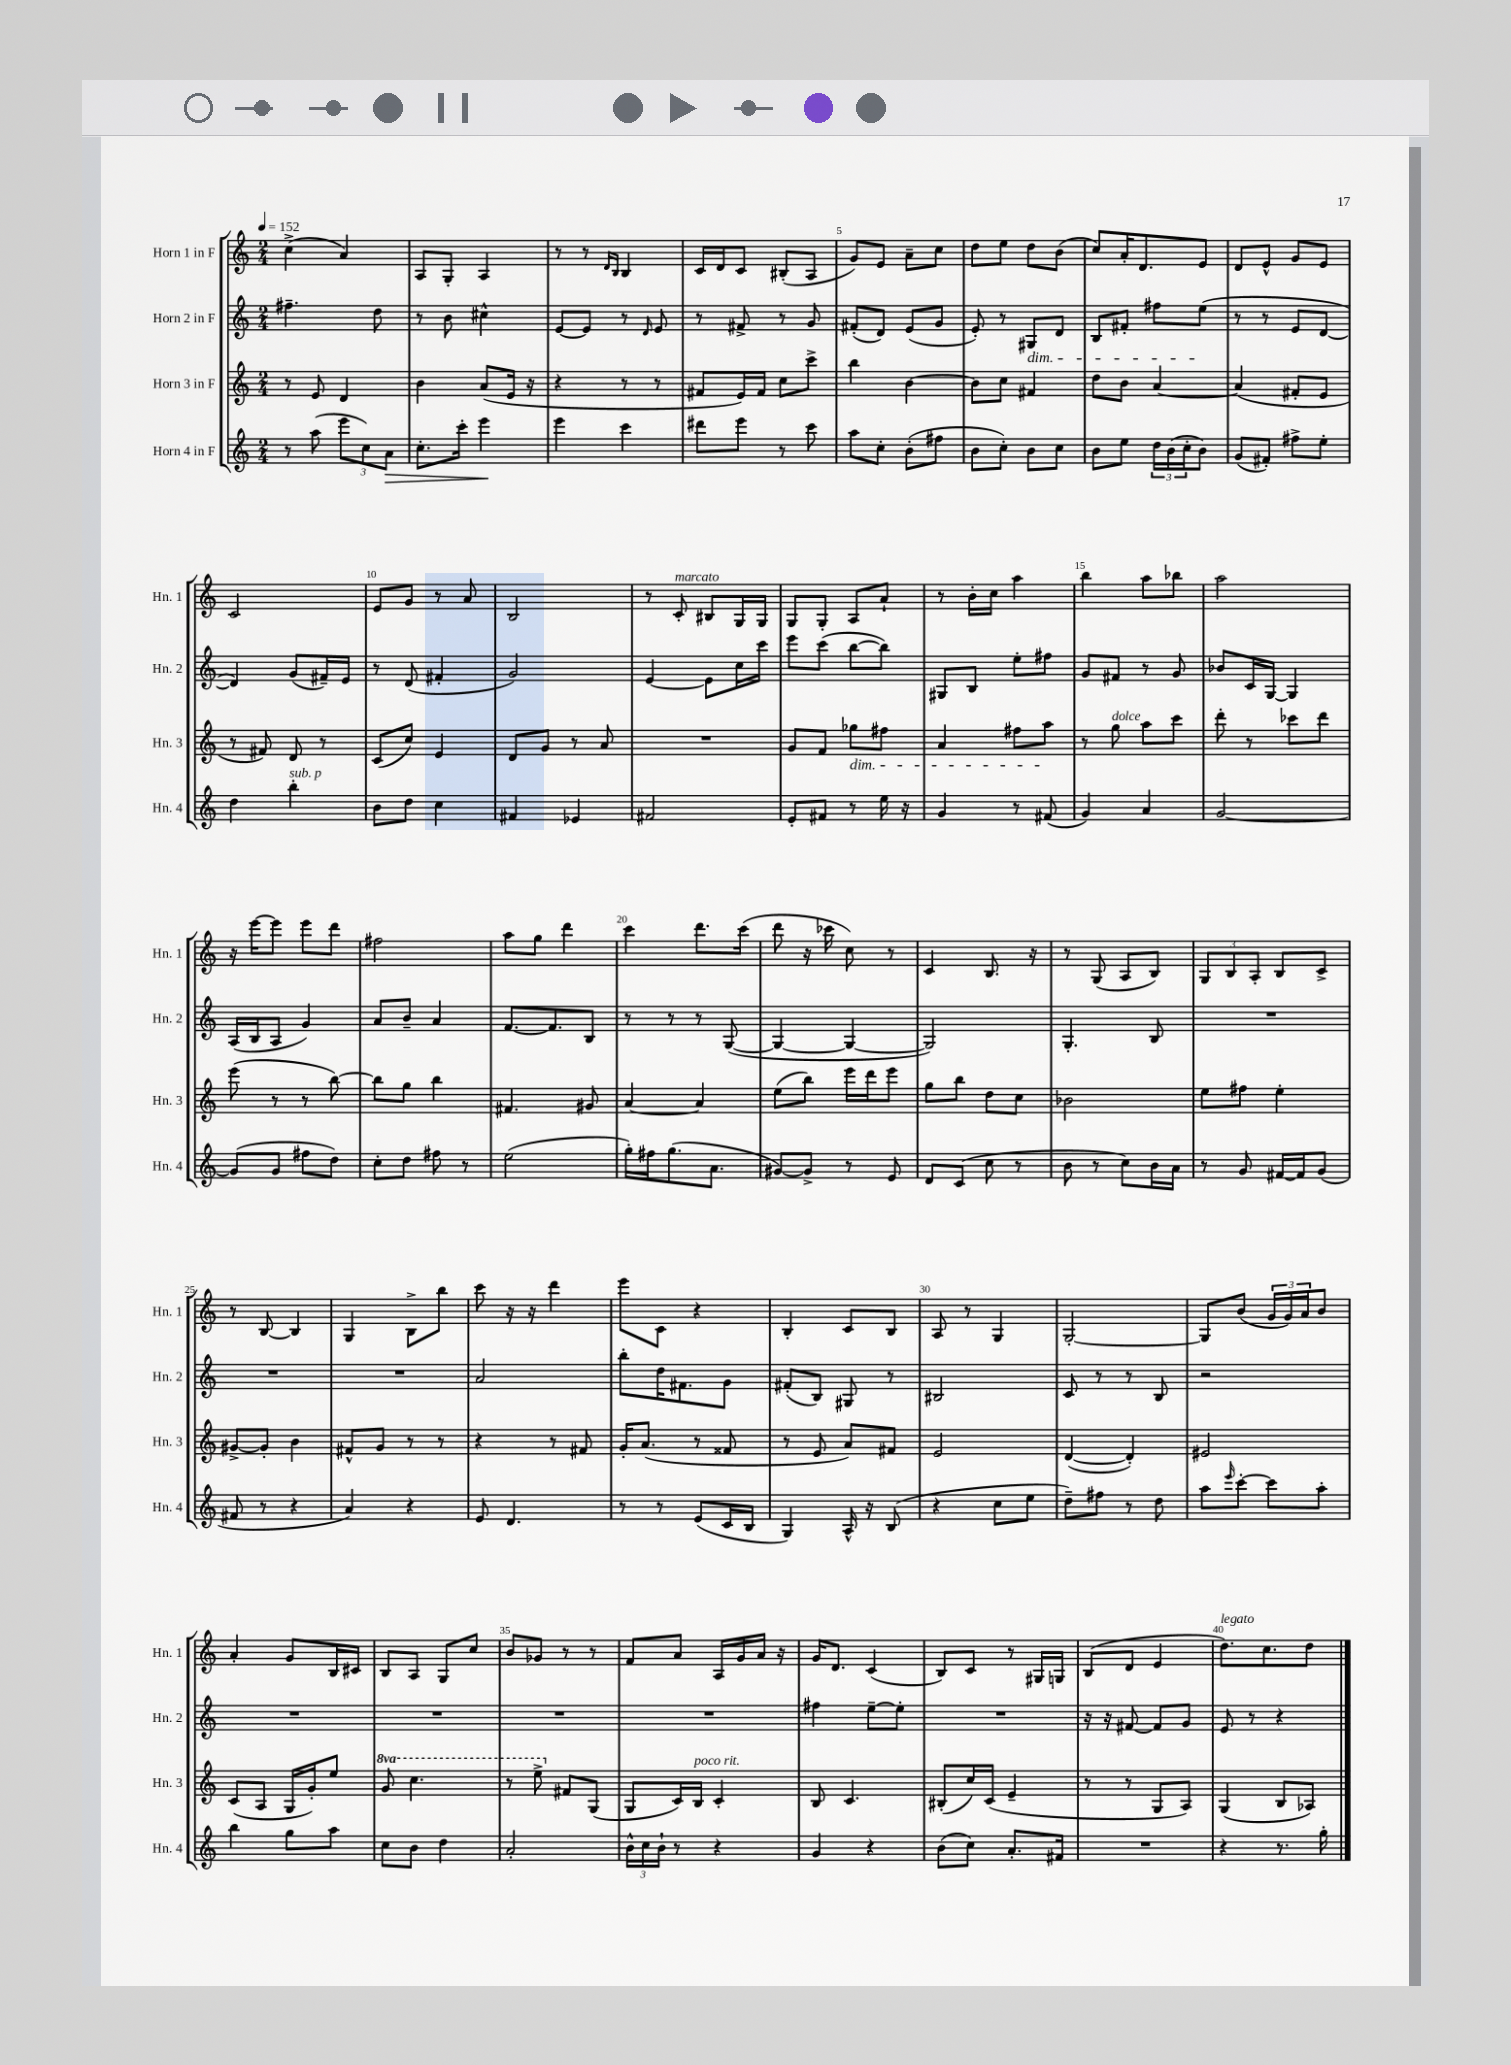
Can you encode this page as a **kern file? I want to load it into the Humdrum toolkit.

**kern	**kern	**kern	**kern
*staff4	*staff3	*staff2	*staff1
*clefG2	*clefG2	*clefG2	*clefG2
*k[]	*k[]	*k[]	*k[]
*M2/4	*M2/4	*M2/4	*M2/4
*MM152	*MM152	*MM152	*MM152
8r	8r	4.ff#~	(4cc^
(8aa	8e	.	.
12eee	4d	.	4a)
12cc)	.	.	.
.	.	8dd	.
12a	.	.	.
=	=	=	=
8.cc'	4b	8r	8A
.	.	8b	8G'
16ccc'	.	.	.
4eee	(8a	4cc#^^	4A
.	16e	.	.
.	16r	.	.
=	=	=	=
4eee	4r	[8e	8r
.	.	8e]	8r
.	.	.	16qqd
.	.	.	16qqB
4ccc	8r	8r	4B
.	.	16qqd	.
.	8r	8e	.
=	=	=	=
8ddd#	8f#	8r	16c
.	.	.	16d
8eee	16e)	8f#^	8c
.	16f#	.	.
8r	8cc	8r	(8B#'
8ccc	8ccc^	8g	8A
=	=	=	=
8aa	4bb	(8f#'	8g)
8cc'	.	8d)	8e
(8b'	[4b	(8e	8a~
8ff#	.	8g	8cc
=	=	=	=
8b	8b]	8e')	8dd
8cc')	8cc	8r	8ee
8b	4f#	8G#	8dd
8cc	.	8d	(8b
=	=	=	=
8b	8dd	8B	8cc)
8ee	8b	8f#'	16a'
.	.	.	8.d
24dd	[4a	8ff#	.
(24b	.	.	.
24cc'	.	.	.
8b)	.	(8ee	8e
=	=	=	=
(8g	(4a]	8r	8d
8f#')	.	8r	8e^^
8ff#^	8f#'	8e	8g
8ee'	8e	[8d	8e
=	=	=	=
4dd	8r	4d])	2c
.	8f#)	.	.
4bb'	8d	(8g	.
.	8r	16f#~)	.
.	.	16e	.
=	=	=	=
8b	(8c	8r	8e
8dd	8cc)	(8d	8g
4cc	4e	4f#'	8r
.	.	.	8a
=	=	=	=
4f#	8d	2g)	2B
.	8g	.	.
4e-	8r	.	.
.	8a	.	.
=	=	=	=
2f#	2r	[4e	8r
.	.	.	8c'
.	.	8e]	8B#
.	.	16cc	16G
.	.	16ccc	16G
=	=	=	=
8e'	8g	8eee	8G
8f#	8f	(8ccc	8G'
8r	8gg-	[8bb	8A
16ee	8ff#	8bb])	8a`
16r	.	.	.
=	=	=	=
4g	4a	8G#	8r
.	.	8B	16b'
.	.	.	16cc
8r	8ff#	8ee'	4aa
(8f#	8aa	8ff#	.
=	=	=	=
4g)	8r	8g	4bb
.	8gg	8f#	.
4a	8aa	8r	8aa
.	8ccc	8g	8bb-
=	=	=	=
[2g	8ddd'	8b-	2aa
.	8r	16c	.
.	.	[16G	.
.	8ccc-	4G]	.
.	8ddd	.	.
=	=	=	=
(8g]	(8eee	(16A	16r
.	.	16B	[16eee
8g	8r	8A	8eee]
8ff#	8r	4g)	8eee
8dd)	[8bb)	.	8ddd
=	=	=	=
8cc'	8bb]	8a	2ff#
8dd	8gg	8b~	.
8ff#	4bb	4a	.
8r	.	.	.
=	=	=	=
(2ee	4.f#	[8.f	8aa
.	.	.	8gg
.	.	8.f]	.
.	.	.	4ddd
.	8g#	8B	.
=	=	=	=
16gg')	[4a	8r	4ccc
16ff#	.	.	.
(8.gg	.	8r	.
.	4a]	8r	8.ddd
8.a	.	.	.
.	.	([8G	.
.	.	.	(16ccc
=	=	=	=
[8g#)	(8ee	4G_	8ddd
8g#^]	8bb)	.	16r
.	.	.	16ccc-
8r	16eee	4G_	8cc)
.	16ddd	.	.
8e	8eee	.	8r
=	=	=	=
8d	8gg	2G])	4c
(8c	8bb	.	.
8cc	8dd	.	8.B
8r	8cc	.	.
.	.	.	16r
=	=	=	=
8b	2b-	4.G'	8r
8r	.	.	(8G
8cc)	.	.	8A
16b	.	8B	8B)
16a	.	.	.
=	=	=	=
8r	8ee	2r	12G
.	.	.	12B
8g	8ff#	.	.
.	.	.	12A'
[16f#	4ee'	.	8B
16f#]	.	.	.
(8g	.	.	8c^
=	=	=	=
8f#	[8g#^	2r	8r
8r	8g#']	.	[8B
4r	4b	.	4B]
=	=	=	=
4a)	8f#^^	2r	4G
.	8g	.	.
4r	8r	.	8B^
.	8r	.	8bb
=	=	=	=
8e	4r	2a	8ccc
4.d	.	.	16r
.	.	.	16r
.	8r	.	4ddd
.	8f#	.	.
=	=	=	=
8r	16g'	8bb'	8eee
.	(8.a	.	.
8r	.	16dd	8c
.	.	8.f#	.
(8e	8r	.	4r
16c	8f##	8g	.
16B	.	.	.
=	=	=	=
4G)	8r	(8f#'	4B'
.	8e	8B)	.
16A^^	8a)	8G#	8c
16r	.	.	.
(8B	8f#	8r	8B
=	=	=	=
4r	2e	2B#	8A
.	.	.	8r
8cc	.	.	4G
8ee	.	.	.
=	=	=	=
8dd~)	([4d	8c	[2G'
8ff#	.	8r	.
8r	4d'])	8r	.
8dd	.	8B	.
=	=	=	=
8aa	2e#	2r	8G]
16qqeee	.	.	.
[8ccc'	.	.	(8b
8ccc]	.	.	24g
.	.	.	24g)
.	.	.	24a
8aa'	.	.	8b
=	=	=	=
4bb	(8c	2r	4a'
.	8A	.	.
8gg	16G	.	8g
.	16g')	.	.
8aa	8ee	.	16B
.	.	.	16c#
=	=	=	=
8cc	8gg	2r	8B
8b	4.ccc	.	8A
4dd	.	.	8G
.	.	.	8cc
=	=	=	=
2a'	8r	2r	8b
.	8eee^	.	8g-
.	8f#	.	8r
.	(8G	.	8r
=	=	=	=
24b^^	8G	2r	8f
24cc	.	.	.
24b`	.	.	.
8r	16c)	.	8a
.	16B	.	.
4r	4c'	.	16A
.	.	.	16g
.	.	.	16a
.	.	.	16r
=	=	=	=
4g	8B	4ff#	16g
.	.	.	8.d
.	4.c	.	.
4r	.	[8ee~	(4c
.	.	8ee']	.
=	=	=	=
(8b	(8B#'	2r	8B)
8cc)	16cc)	.	8c
.	(16c	.	.
8.a'	4e~	.	8r
.	.	.	16G#
16f#	.	.	16G
=	=	=	=
2r	8r	16r	(8B
.	.	16r	.
.	8r	[8f#	8d
.	8G	8f#]	4e
.	8A)	8g	.
=	=	=	=
4r	(4G	8e	8.dd)
.	.	8r	.
.	.	.	8.cc
8.r	8B	4r	.
.	8A-)	.	8dd
16gg'	.	.	.
==	==	==	==
*-	*-	*-	*-
